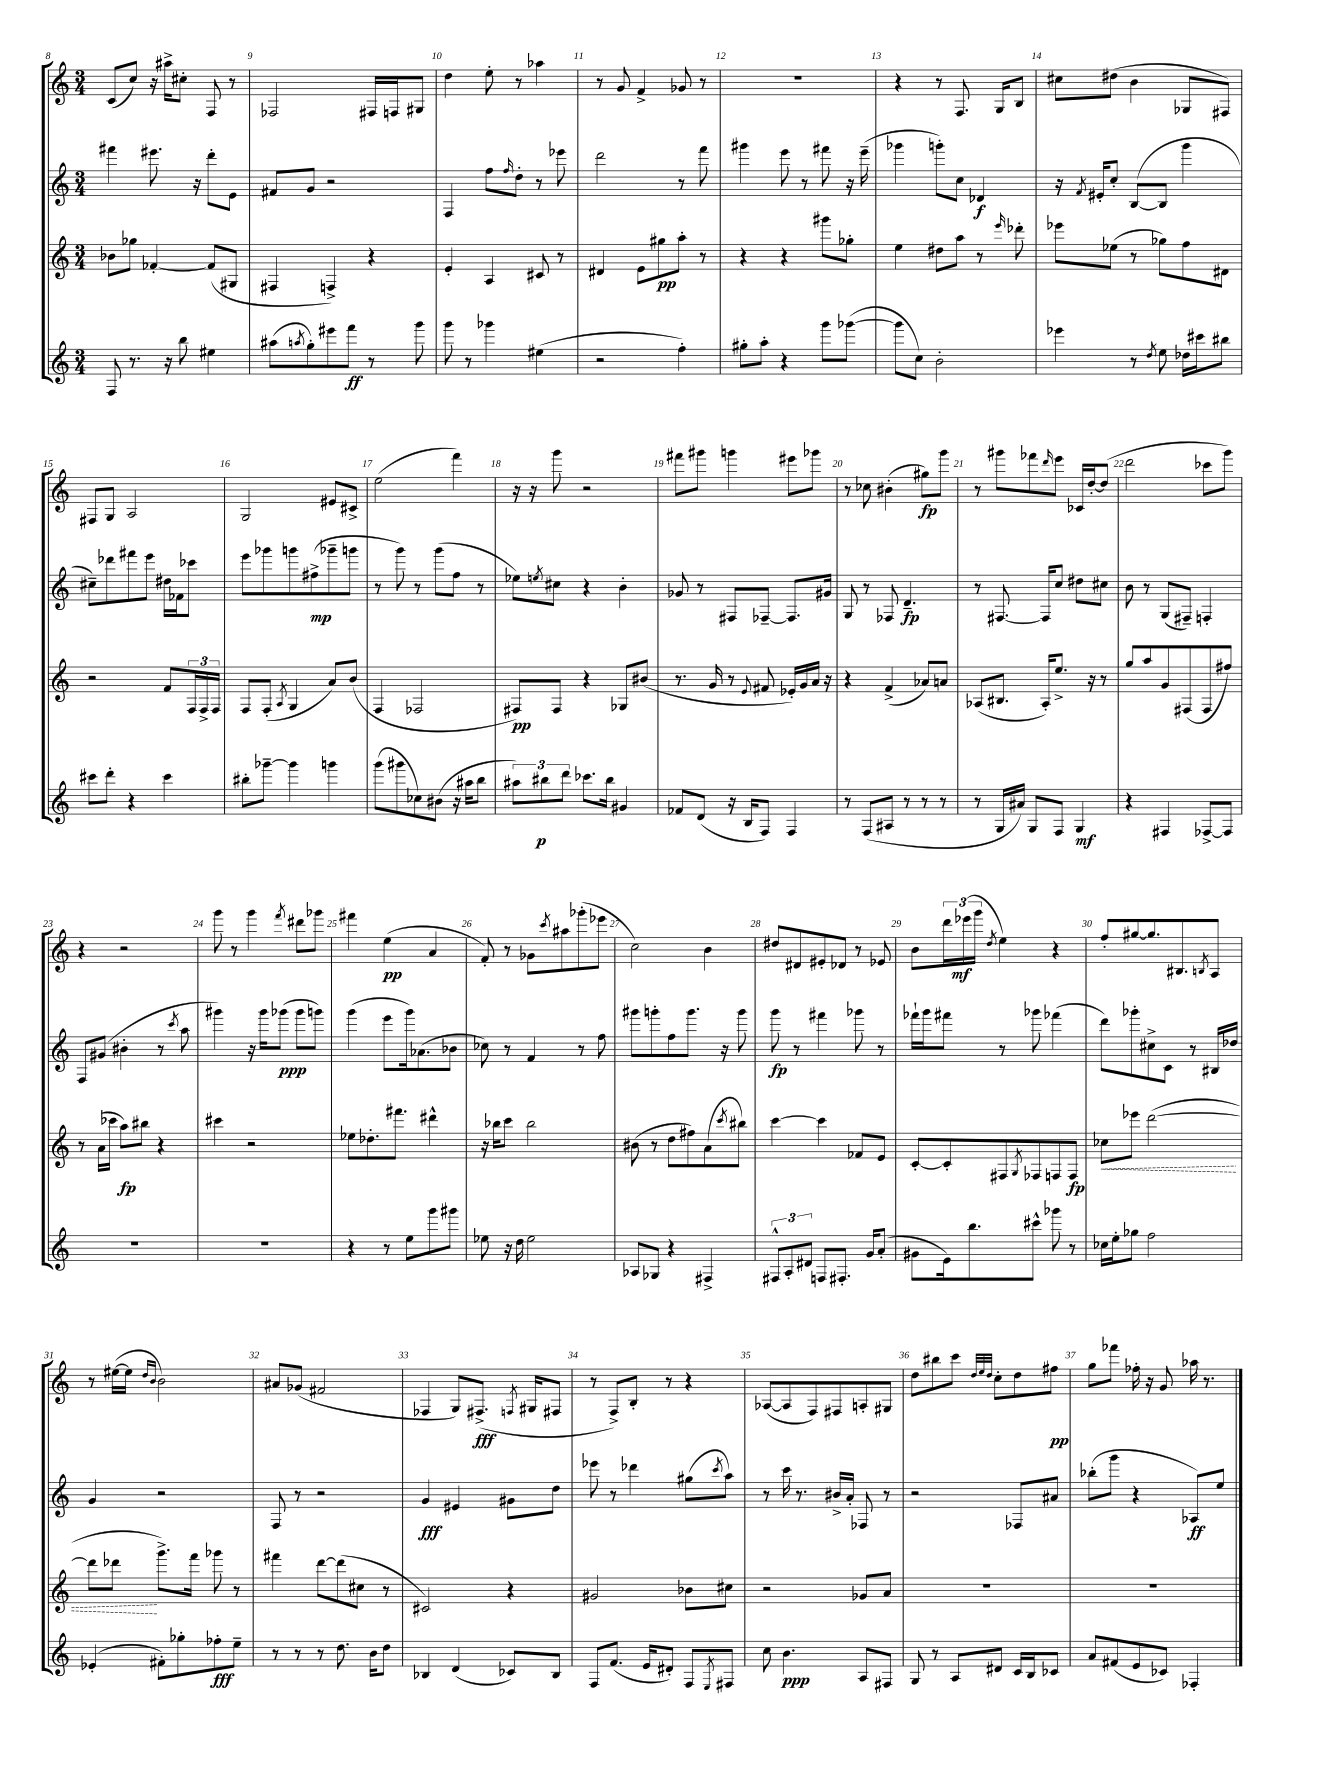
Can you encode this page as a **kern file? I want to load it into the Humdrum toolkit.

**kern	**kern	**kern	**kern
*staff4	*staff3	*staff2	*staff1
*clefG2	*clefG2	*clefG2	*clefG2
*k[]	*k[]	*k[]	*k[]
*M3/4	*M3/4	*M3/4	*M3/4
8F	8b-	4fff#	(8c
8.r	8gg-	.	8cc)
.	[4f-'	8.eee#	16r
16r	.	.	16aa#^
8bb	.	.	8cc#'
.	.	16r	.
4ee#	(8f-]	8ddd'	8F
.	8G#	8e	8r
=	=	=	=
(8aa#	4F#	8f#	2F-
8qaa	.	.	.
8gg')	.	8g	.
8eee#	4F^)	2r	.
8fff	.	.	.
8r	4r	.	16F#
.	.	.	16F
8ggg	.	.	8G#
=	=	=	=
8ggg	4e'	4F	4dd
8r	.	.	.
4ggg-	4A	8ff	8ee'
.	.	16qqff	.
.	.	8dd'	8r
(4ee#	8c#	8r	4aa-
.	8r	8eee-	.
=	=	=	=
2r	4d#	2ddd	8r
.	.	.	8g
.	8e	.	4f^
.	8gg#	.	.
4ff')	8aa'	8r	8g-
.	8r	8fff	8r
=	=	=	=
8gg#'	4r	4ggg#	2.r
8aa'	.	.	.
4r	4r	8eee	.
.	.	8r	.
8ggg	8ggg#	8fff#	.
([8ggg-	8gg-'	16r	.
.	.	(16eee~	.
=	=	=	=
8ggg-]	4ee	4ggg-	4r
8cc)	.	.	.
2b'	8dd#	8ggg')	8r
.	8aa	8cc	8.F
.	8r	4d-	.
.	.	.	16G
.	16qqeee	.	.
.	8ddd-'	.	8B
=	=	=	=
4eee-	8eee-	16r	8cc#
.	.	8qf	.
.	.	16e#'	.
.	(8ee-	8cc'	(8dd#
8r	8r	([8B	4b
8qdd	.	.	.
8ee	8gg-)	8B]	.
16dd-	8ff	4ggg	8G-
16ccc#	.	.	.
8bb#	8d#	.	8F#)
=	=	=	=
8ccc#	2r	8cc#~)	8F#
8ddd'	.	8ddd-	8G
4r	.	8fff#	2A
.	.	8eee	.
4ccc#	8f	16dd#	.
.	.	16f-	.
.	24F	8ccc-	.
.	24F^	.	.
.	24F	.	.
=	=	=	=
8bb#'	8F	8eee	2G
[8ggg-~	(8F'	8ggg-	.
.	8qA	.	.
4ggg-]	4G	8ggg	.
.	.	(8ff#^	.
4ggg	8a)	8ggg-~	8e#
.	(8b	8ggg	8c#^
=	=	=	=
(8ggg	4F	8r	(2ee
8ggg#	.	8ggg)	.
8cc-)	2F-	8r	.
(8b#	.	(8ggg	.
16r	.	8ff	4fff)
16aa#	.	.	.
8bb	.	8r	.
=	=	=	=
12aa#)	8F#)	8ee-)	16r
.	.	.	16r
12bb#	.	.	.
.	.	8qee	.
.	8F#	8cc#	8ggg
12ddd	.	.	.
8.ccc-	4r	4r	2r
16bb#	.	.	.
4g#	8G-	4b'	.
.	(8b#	.	.
=	=	=	=
8f-	8.r	8g-	8fff#
(8d	.	8r	8ggg#
.	16g	.	.
16r	8r	8F#	4ggg
16B	.	.	.
.	8qqe	.	.
8F)	8f#	[8F-~	.
4F	16e-')	8.F-]	8eee#
.	16g	.	.
.	16a	.	8ggg-
.	16r	16g#	.
=	=	=	=
8r	4r	8G	8r
(8F	.	8r	8cc-
8A#	(4f^	8F-	(4b#'
8r	.	4.d~	.
8r	8a-)	.	8gg#)
8r	8a	.	8ggg
=	=	=	=
8r	(8A-	8r	8r
16G	8.B#	[8.F#	8ggg#
16a#)	.	.	.
8G	.	.	8fff-
.	16A-')	16F#]	.
.	.	.	16qqddd
8F	8.ee^	8cc	8eee
4G	.	8dd#	16c-
.	16r	.	[16dd'
.	8r	8cc#	(8dd]
=	=	=	=
4r	8gg	8b	2ddd
.	8aa	8r	.
4F#	8g	(8G	.
.	(8F#	8F#~)	.
[8F-^	8F#	4F'	8ccc-
8F-]	8ff#)	.	8ggg)
=	=	=	=
2.r	8r	8F	4r
.	(16a	(8g#	.
.	16ccc-	.	.
.	8aa)	4b#'	2r
.	8bb#	.	.
.	4r	8r	.
.	.	8qccc	.
.	.	8aa	.
=	=	=	=
2.r	4ccc#	4ggg#)	8ggg
.	.	.	8r
.	2r	16r	4ggg
.	.	16ggg#	.
.	.	(8ggg-	.
.	.	.	8qfff
.	.	8ggg-	8ddd#
.	.	8ggg)	8ggg-
=	=	=	=
4r	8ee-	(4ggg	4fff#
.	8.dd-'	.	.
8r	.	8eee	(4ee
.	8.fff#	.	.
8ee	.	16ggg)	.
.	.	(8.a-	.
8ggg	4ddd#^^	.	4a
8ggg#	.	8b-	.
=	=	=	=
8ee-	16r	8cc-)	8f')
.	16bb-	.	.
16r	8ccc	8r	8r
16dd	.	.	.
2ee-	2bb-	4f	8g-
.	.	.	8qccc
.	.	.	8aa#
.	.	8r	(8ggg-'
.	.	8ff	8eee-
=	=	=	=
8A-	(8b#	8ggg#	2cc)
8G-	8r	8ggg'	.
4r	8dd	8ff	.
.	8ff#)	8.ggg	.
4F#^	(8a	.	4b
.	.	16r	.
.	8qccc	.	.
.	8bb#)	8ggg	.
=	=	=	=
12F#^^	[4ccc	8ggg	8dd#
12A'	.	.	.
.	.	8r	8d#
12d#	.	.	.
8F	4ccc]	4fff#	8e#'
8.F#'	.	.	8d-
.	8f-	8ggg-	8r
16g	.	.	.
(8a'	8e	8r	8e-
=	=	=	=
8g#	[8c'	16fff-`	8b
.	.	16ggg	.
16e)	8c']	8fff#	24ddd
.	.	.	(24eee-
8.bb	.	.	.
.	.	.	24ggg
.	.	.	8qdd
.	8F#	8r	4ee)
.	8qG	.	.
8ccc#^^	8F-	8ggg-	.
8ggg-	8F	(4fff-	4r
8r	8F	.	.
=	=	=	=
16cc-	8cc-	8ddd)	8ff'
16ee'	.	.	.
8gg-	8eee-	8ggg-'	[8gg#
2ff	([2ddd	8cc#^	8.gg#]
.	.	8c	.
.	.	.	8.B#
.	.	8r	.
.	.	.	8qB
.	.	16B#	8A
.	.	16dd-	.
=	=	=	=
(4e-'	8ddd]	4g	8r
.	8ddd-	.	([16ee#
.	.	.	16ee#]
.	.	.	16qqdd
.	.	.	16qqb
8f#')	8.ggg^)	2r	2b)
8gg-'	.	.	.
.	16fff	.	.
8ff-'	8ggg-	.	.
8ee~	8r	.	.
=	=	=	=
8r	4fff#	8F	8a#
8r	.	8r	(8g-
8r	[8ddd	2r	2f#
8.dd	(8ddd]	.	.
.	8cc#	.	.
16b	.	.	.
8dd	8r	.	.
=	=	=	=
4B-	2c#)	4g	4F-
(4d	.	4e#	8G)
.	.	.	(8.F#^
8c-)	4r	8g#	.
.	.	.	8qF
.	.	.	16G#
8B-	.	8dd	8F#
=	=	=	=
8F	2g#	8eee-	8r
(8.f	.	8r	8F^)
.	.	4ddd-	8B'
16e	.	.	.
8d#')	.	.	8r
8F	8b-	(8gg#	4r
8qE	.	8qccc	.
8F#	8cc#	8aa)	.
=	=	=	=
8cc	2r	8r	([8A-
4.b	.	16ccc	8A-]
.	.	8.r	.
.	.	.	8F)
.	.	16b#^	8F#
.	.	16a'	.
8A	8g-	8F-	8A'
8F#	8a	8r	8G#
=	=	=	=
8G	2.r	2r	8dd
8r	.	.	8bb#
8A	.	.	8ccc
.	.	.	32qqdd
.	.	.	32qqee
.	.	.	32qqdd
8d#	.	.	8cc'
16c	.	8F-	8dd
16B	.	.	.
8c-	.	8a#	8ff#
=	=	=	=
8a	2.r	(8bb-'	8gg
(8f#	.	8ggg	8fff-
8e	.	4r	16ff-'
.	.	.	16r
8c-)	.	.	8g
4F-'	.	8A-)	16aa-
.	.	.	8.r
.	.	8ee	.
==	==	==	==
*-	*-	*-	*-
